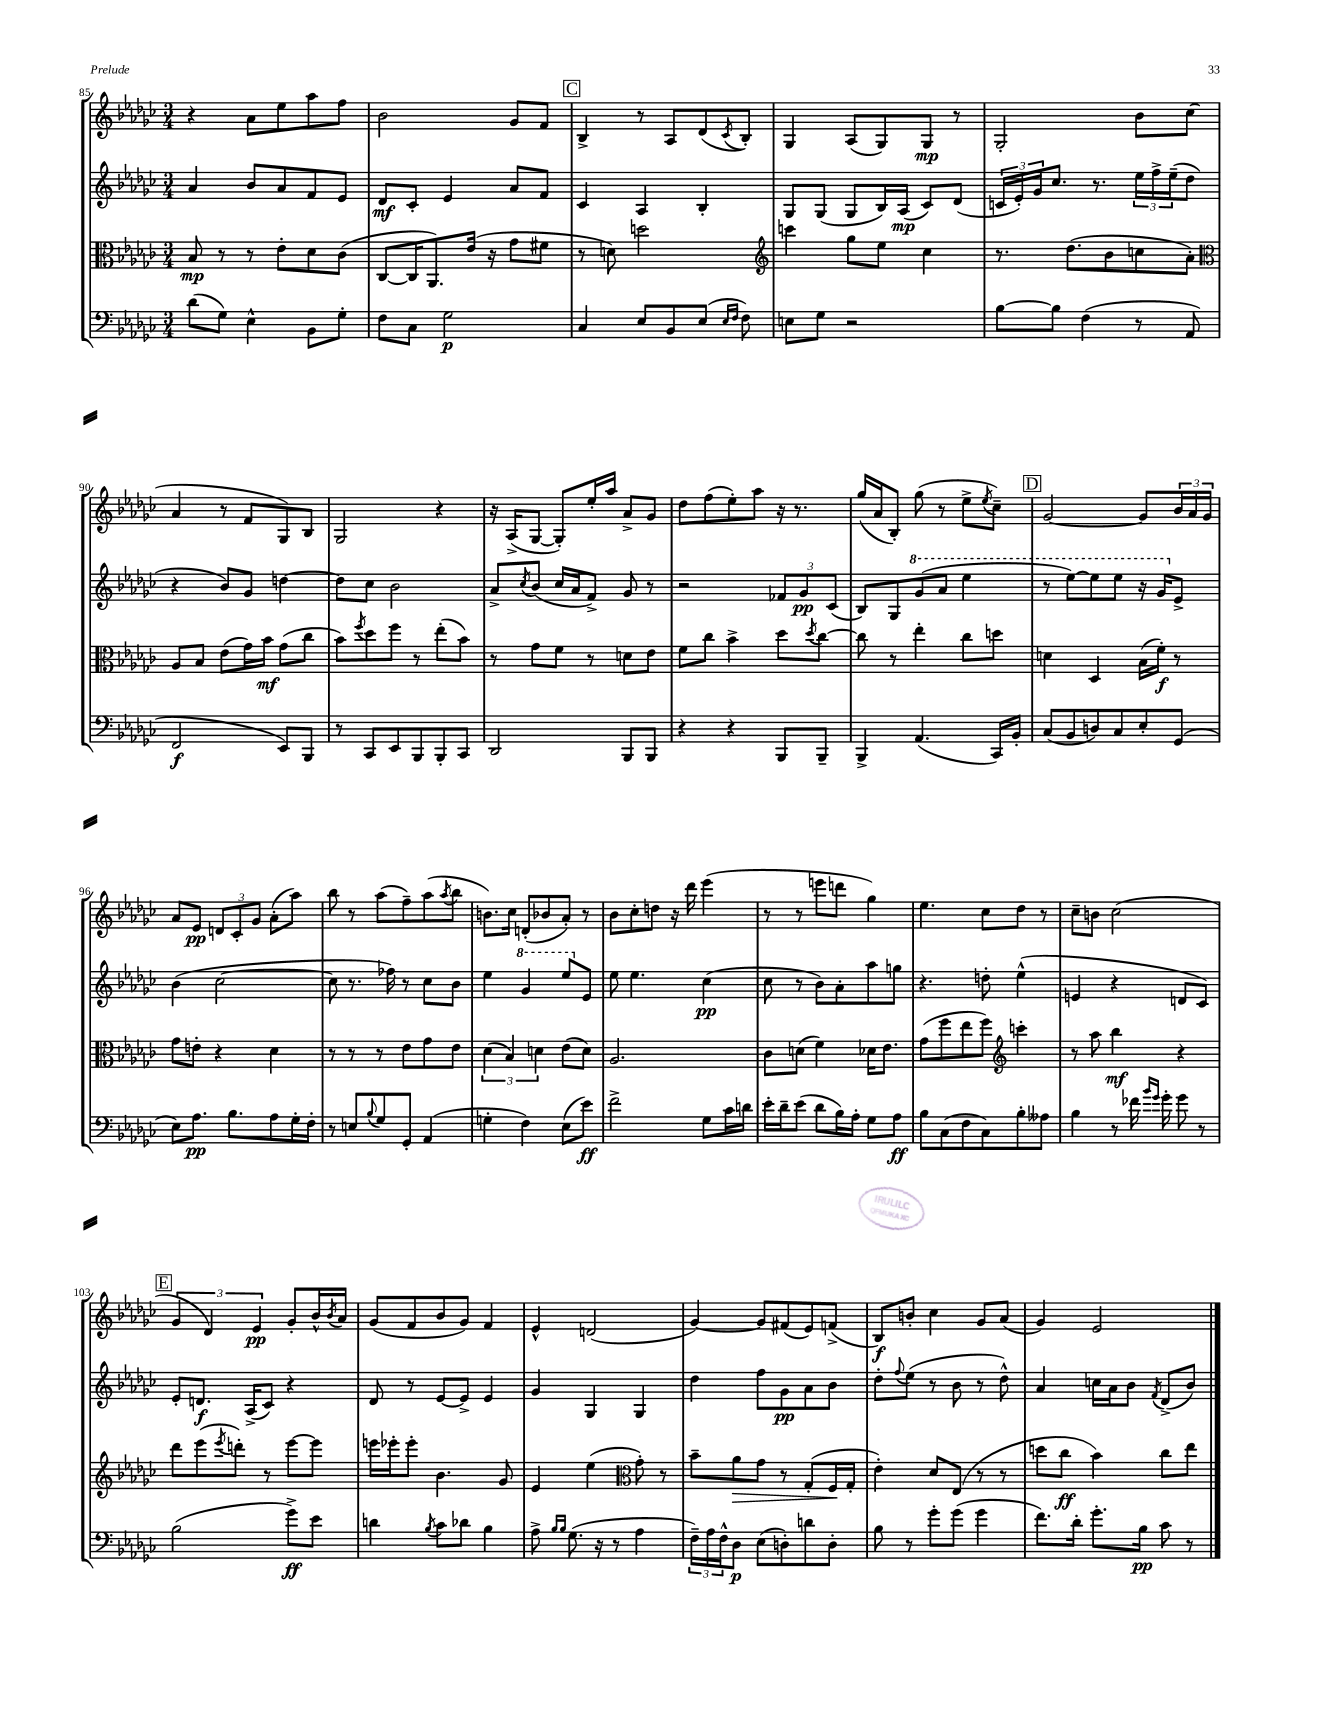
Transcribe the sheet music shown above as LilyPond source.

<<
\new StaffGroup <<
\new Staff = "s0" {
    \clef treble \key ges \major \numericTimeSignature \time 3/4
    r4 aes'8 ees''8 aes''8 f''8 |
    bes'2 ges'8 f'8 |
    \mark \markup { \box "C" } bes4-> r8 aes8 des'8( \acciaccatura { ces'8 } bes8-.) |
    ges4 aes8( ges8) ges8\mp r8 |
    ges2-. bes'8 ces''8( |
    aes'4 r8 f'8 ges8) bes8 |
    ges2 r4 |
    r16 aes16->( ges8~ ges8-.) ees''16-. aes''16 aes'8-> ges'8 |
    des''8 f''8( ees''8-.) aes''8 r16 r8. |
    ges''16( aes'16 bes8-.) ges''8( r8 ees''8-> \acciaccatura { ees''8 } ces''8--) |
    \mark \markup { \box "D" } ges'2~ ges'8 \tuplet 3/2 { bes'16 aes'16 ges'16 } |
    aes'8 ees'8\pp \tuplet 3/2 { d'8 ces'8-. ges'8 } aes'8-.( aes''8) |
    bes''8 r8 aes''8( f''8--) aes''8( \acciaccatura { aes''8 } bes''8 |
    b'8.) ces''16 d'8-.( bes'8 aes'8-.) r8 |
    bes'8 ces''8-. d''8 r16 des'''16 ees'''4( |
    r8 r8 e'''8 d'''8 ges''4) |
    ees''4. ces''8 des''8 r8 |
    ces''8-- b'8 ces''2( |
    \mark \markup { \box "E" } \tuplet 3/2 { ges'4 des'4) ees'4\pp } ges'8-. bes'16-^ \acciaccatura { bes'8 } aes'16 |
    ges'8( f'8 bes'8 ges'8) f'4 |
    ees'4-^ d'2( |
    ges'4~) ges'8 fis'8( ees'8) f'8->( |
    bes8\f) b'8-. ces''4 ges'8 aes'8( |
    ges'4) ees'2 \bar "|." |
}
\new Staff = "s1" {
    \clef treble \key ges \major \numericTimeSignature \time 3/4
    aes'4 bes'8 aes'8 f'8 ees'8 |
    des'8\mf ces'8-. ees'4 aes'8 f'8 |
    \mark \markup { \box "C" } ces'4 aes4 bes4-. |
    ges8 ges8( ges8 bes16) aes16\mp( ces'8) des'8( |
    \tuplet 3/2 { c'16 ees'16-.) ges'16 } ces''8. r8. \tuplet 3/2 { ees''16 f''16-> ees''16--( } des''8 |
    r4 bes'8) ges'8 d''4~ |
    d''8 ces''8 bes'2 |
    aes'8-> \acciaccatura { ces''8 } bes'8( ces''16 aes'16 f'8->) ges'8 r8 |
    r2 \tuplet 3/2 { fes'8 ges'8\pp ces'8( } |
    bes8) ges8 \ottava #1 ges''8( aes''8 ees'''4 |
    \mark \markup { \box "D" } r8 ees'''8~) ees'''8 ees'''8 r16 ges''16 \ottava #0 ees'8-> |
    bes'4( ces''2~ |
    ces''8 r8. fes''16) r8 ces''8 bes'8 |
    ees''4 \ottava #1 ges''4 ees'''8 \ottava #0 ees'8 |
    ees''8 ees''4. ces''4\pp( |
    ces''8 r8 bes'8) aes'8-. aes''8 g''8 |
    r4. d''8-. ees''4-^( |
    e'4 r4 d'8 ces'8) |
    \mark \markup { \box "E" } ees'8-. d'8.\f aes16->( ces'8) r4 |
    des'8 r8 ees'8~ ees'8-> ees'4 |
    ges'4 ges4 ges4 |
    des''4 f''8 ges'8\pp aes'8 bes'8 |
    des''8-. \appoggiatura { f''8 } ees''8( r8 bes'8 r8 des''8-^) |
    aes'4 c''16 aes'16 bes'8 \acciaccatura { f'8 } des'8->( bes'8) \bar "|." |
}
\new Staff = "s2" {
    \clef alto \key ges \major \numericTimeSignature \time 3/4
    bes8\mp r8 r8 ees'8-. des'8 ces'8( |
    ces8~ ces16 aes,8.) ees'16( r16 ges'8 fis'8 |
    \mark \markup { \box "C" } r8 d'8) d''2 |
    \clef treble c'''4 ges''8 ees''8 ces''4 |
    r8. des''8.( bes'8 c''8 aes'8-.) |
    \clef alto aes8 bes8 ees'8( ges'16) bes'16\mf ges'8( ces''8 |
    bes'8) \acciaccatura { f''8 } des''8 f''8 r8 ees''8-.( bes'8) |
    r8 ges'8 f'8 r8 d'8 ees'8 |
    f'8 ces''8 bes'4-> des''8 \acciaccatura { des''8 } ces''8~ |
    ces''8 r8 ees''4-. ces''8 d''8 |
    \mark \markup { \box "D" } d'4 des4 bes16( f'16-.\f) r8 |
    ges'8 e'8-. r4 des'4 |
    r8 r8 r8 ees'8 ges'8 ees'8 |
    \tuplet 3/2 { des'4( bes4) d'4 } ees'8( d'8) |
    aes2. |
    ces'8 d'8( f'4) des'16 ees'8. |
    ges'8( f''8 ees''8 f''8) \clef treble c'''4-. |
    r8 aes''8 bes''4\mf r4 |
    \mark \markup { \box "E" } des'''8 ees'''8( \acciaccatura { ees'''8 } d'''8-.) r8 ees'''8~ ees'''8 |
    e'''16 ees'''16-. ees'''8-. bes'4. ges'8 |
    ees'4 ees''4( \clef alto ges'8-.) r8 |
    bes'8-- aes'8\> ges'8 r8 ges8-.( f16\! ges16-. |
    ees'4-.) des'8 ees8( r8 r8 |
    d''8 ces''8\ff bes'4) ces''8 ees''8 \bar "|." |
}
\new Staff = "s3" {
    \clef bass \key ges \major \numericTimeSignature \time 3/4
    des'8( ges8) ees4-^ bes,8 ges8-. |
    f8 ces8 ges2\p |
    \mark \markup { \box "C" } ces4 ees8 bes,8 ees8( \grace { ees16 f16 } f8) |
    e8 ges8 r2 |
    bes8~ bes8 f4( r8 aes,8 |
    f,2\f ees,8) bes,,8 |
    r8 ces,8 ees,8 bes,,8 bes,,8-. ces,8 |
    des,2 bes,,8 bes,,8 |
    r4 r4 bes,,8 bes,,8-- |
    bes,,4-> aes,4.( ces,16) bes,16-. |
    \mark \markup { \box "D" } ces8( bes,8 d8) ces8 ees8-. ges,8( |
    ees8) aes8.\pp bes8. aes8 ges16-. f16-. |
    r8 e8 \appoggiatura { bes8 } ges8 ges,8-. aes,4( |
    g4-. f4) ees8( ees'8\ff) |
    f'2-> ges8 ces'16 d'16 |
    ees'16-. des'16-- ees'8( des'8 bes16) aes16-. ges8 aes8\ff |
    bes8 ces8( f8 ces8) bes8-. aeses8 |
    bes4 r8 fes'16 \grace { bes'16 ges'16 } ges'16-. ges'8 r8 |
    \mark \markup { \box "E" } bes2( ges'8->\ff) ees'8 |
    d'4 \acciaccatura { bes8 } ces'8 des'8 bes4 |
    aes8-> \grace { bes16 bes16 } ges8.( r16 r8 aes4 |
    \tuplet 3/2 { f16--) aes16 f16-^ } des8\p ees8( d8-.) d'8 d8-. |
    bes8 r8 ges'8-. ges'8( ges'4 |
    f'8.) des'16-. ges'8.-. bes16\pp ces'8 r8 \bar "|." |
}
>>
>>
\layout { \context { \Score currentBarNumber = #85 } }
